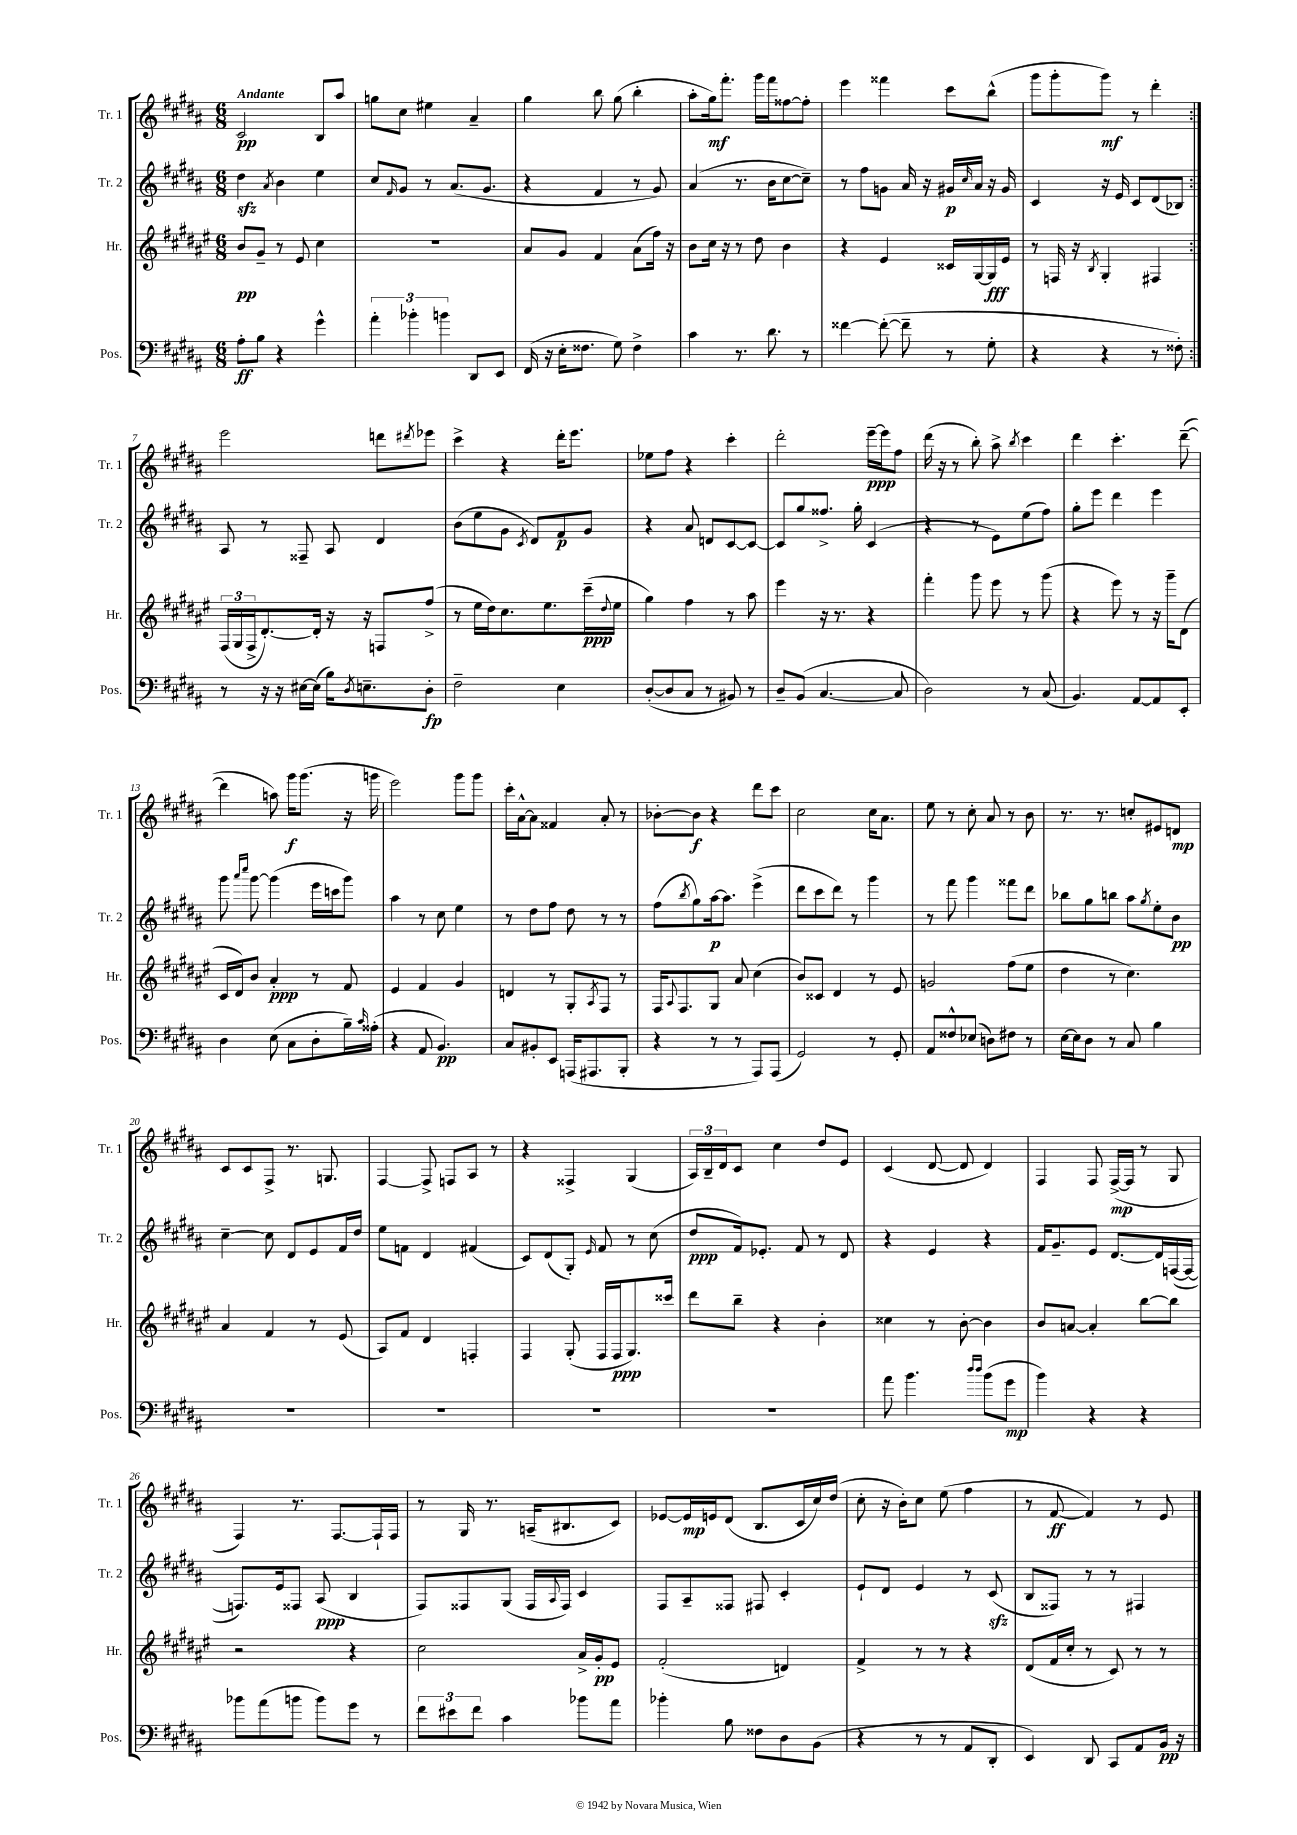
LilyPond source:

<<
\new StaffGroup <<
\new Staff = "s0" \with { instrumentName = "Tr. 1" shortInstrumentName = "Tr. 1" } {
    \clef treble \key b \major \numericTimeSignature \time 6/8 \tempo "Andante"
    \repeat volta 2 { cis'2\pp b8 ais''8 |
    g''8 cis''8 eis''4 ais'4-- |
    gis''4 b''8 gis''8( b''4-. |
    ais''8-. gis''16\mf) fis'''8.-. gis'''16 fis'''16 fisis''8~ fisis''8-. |
    e'''4 fisis'''4 cis'''8 b''8-^( |
    gis'''8 gis'''8-. gis'''8\mf) r8 dis'''4-. | }
    e'''2 d'''8 \acciaccatura { dis'''8 } ees'''8 |
    cis'''4-> r4 dis'''16-. e'''8. |
    ees''8 fis''8 r4 cis'''4-. |
    dis'''2-. e'''16~--\ppp e'''16 fis''8 |
    dis'''16( r16 r8 b''8-.) ais''8-> \acciaccatura { b''8 } cis'''4 |
    dis'''4 cis'''4.-. dis'''8~--( |
    dis'''4 a''8) gis'''16\f gis'''8.( r16 g'''16 |
    e'''2) gis'''8 gis'''8 |
    cis'''16-. ais'16~-^ ais'8 fisis'4 ais'8-. r8 |
    bes'8~-. bes'8\f r4 dis'''8 cis'''8 |
    cis''2 cis''16 ais'8. |
    e''8 r8 cis''8-. ais'8 r8 b'8 |
    r8. r8. c''8-. eis'8 d'8\mp |
    cis'8 cis'8 fis8-> r8. g8. |
    fis4~ fis8-> f8 ais8 r8 |
    r4 fisis4-> gis4( |
    \tuplet 3/2 { ais16) b16-- dis'16 } cis'8 cis''4 dis''8 e'8 |
    cis'4( dis'8~ dis'8 dis'4) |
    fis4 fis8 fis16~->\mp( fis16 r8 gis8 |
    fis4) r8. fis8.~ fis16-! fis16 |
    r8 gis16 r8. a16--( bis8. cis'8) |
    ees'8~ ees'16\mp e'16 dis'8( b8. cis'16 cis''16) dis''16( |
    cis''8-. r16 b'16-.) cis''8 e''8( fis''4 |
    r8 fis'8~\ff fis'4) r8 e'8 \bar "|." |
}
\new Staff = "s1" \with { instrumentName = "Tr. 2" shortInstrumentName = "Tr. 2" } {
    \clef treble \key b \major \numericTimeSignature \time 6/8
    \repeat volta 2 { dis''4\sfz \acciaccatura { ais'8 } b'4 e''4 |
    cis''8 \grace { fis'16 } gis'8 r8 ais'8.( gis'8. |
    r4 fis'4 r8 gis'8) |
    ais'4( r8. b'16 cis''8~ cis''8--) |
    r8 fis''8 g'8 ais'16 r16 gis'16\p \grace { cis''16 } ais'16 r16 gis'16 |
    cis'4 r16 e'16 cis'8 dis'8( bes8) | }
    ais8 r8 fisis8-- ais8 dis'4 |
    b'8( e''8 gis'8 \acciaccatura { cis'8 } dis'8) fis'8\p gis'8 |
    r4 ais'8 d'8 cis'8~ cis'8~ |
    cis'8 gis''8 fisis''8.-> gis''16-. cis'4( |
    r4 r8 e'8) e''8( fis''8) |
    gis''8-. e'''8 dis'''4 e'''4 |
    gis'''8 \grace { ais'''16 cis''''16 } gis'''8~ gis'''4( e'''16 c'''16 gis'''8) |
    ais''4 r8 cis''8 e''4 |
    r8 dis''8 fis''8 dis''8 r8 r8 |
    fis''8( \acciaccatura { b''8 } gis''8) ais''16~\p ais''8. e'''4->( |
    dis'''8 cis'''8 dis'''8) r8 gis'''4 |
    r8 fis'''8 gis'''4 fisis'''8 dis'''8 |
    bes''8 gis''8 b''8 ais''8 \acciaccatura { gis''8 } e''8-. b'8\pp |
    cis''4~-- cis''8 dis'8 e'8 fis'16 dis''16 |
    e''8 f'8 dis'4 fis'4( |
    cis'8) dis'8( gis8-.) \grace { e'16 } fis'8 r8 cis''8( |
    dis''8\ppp fis'16) ees'8.-. fis'8 r8 dis'8 |
    r4 e'4 r4 |
    fis'16 gis'8.-- e'8 dis'8.~ dis'16 f16~( f16~ |
    f8.) e'16 fisis8 ais8\ppp( b4 |
    fis8) fisis8 gis8( fisis16 \appoggiatura { ais8 } fisis16) cis'4 |
    fis8 ais8-- fisis8 fis8 cis'4-. |
    e'8-! dis'8 e'4 r8 cis'8\sfz( |
    b8 fisis8) r8 r8 fis4 \bar "|." |
}
\new Staff = "s2" \with { instrumentName = "Hr." shortInstrumentName = "Hr." } {
    \clef treble \key fis \major \numericTimeSignature \time 6/8
    \repeat volta 2 { b'8\pp gis'8-- r8 eis'8 cis''4 |
    R2. |
    ais'8 gis'8 fis'4 ais'8( fis''16) r16 |
    b'8 cis''16 r16 r8 dis''8 b'4 |
    r4 eis'4 cisis'16 gis16~ gis16\fff eis'16 |
    r8 f16 r16 \acciaccatura { b8 } gis4-. fis4 | }
    \tuplet 3/2 { fis16( gis16 fis16-> } dis'8.~-.) dis'16-. r16 r16 f8 fis''8->( |
    r8 eis''16 dis''16) cis''8. eis''8. cis'''16--\ppp( \appoggiatura { dis''8 } eis''16 |
    gis''4) fis''4 r8 ais''8 |
    eis'''4 r16 r8. r4 |
    fis'''4-. gis'''8 eis'''8 r8 gis'''8( |
    r4 eis'''8) r8 r16 gis'''16-- dis'8( |
    cis'16 dis'16) b'8 ais'4-.\ppp r8 fis'8 |
    eis'4 fis'4 gis'4 |
    d'4 r8 gis8-. \acciaccatura { ais8 } fis8 r8 |
    fis16 \appoggiatura { ais8 } fis8. gis8 ais'8 cis''4( |
    b'8) cisis'8 dis'4 r8 eis'8 |
    g'2 fis''8( eis''8 |
    dis''4 r8 cis''4.) |
    ais'4 fis'4 r8 eis'8( |
    ais8) fis'8 dis'4 f4-. |
    fis4 gis8-.( fis16 fis16\ppp gis8.) cisis'''16 |
    dis'''8 b''8-- r4 b'4-. |
    cisis''4 r8 b'8~-. b'4 |
    b'8 a'8~ a'4-. b''8~ b''8 |
    r2 r4 |
    cis''2 ais'16-> gis'16-.\pp eis'8 |
    fis'2-.( d'4) |
    fis'4-> r8 r8 r4 |
    dis'8( fis'16 cis''16-. r8 cis'8) r8 r8 \bar "|." |
}
\new Staff = "s3" \with { instrumentName = "Pos." shortInstrumentName = "Pos." } {
    \clef bass \key b \major \numericTimeSignature \time 6/8
    \repeat volta 2 { ais8-.\ff b8 r4 gis'4-^ |
    \tuplet 3/2 { ais'4-. bes'4-. b'4 } dis,8 e,8 |
    fis,16( r16 e16-. fisis8. gis8) fisis4-> |
    cis'4 r8. dis'8. r8 |
    fisis'4~ fisis'8~-.( fisis'8-- r8 gis8-. |
    r4 r4 r8 fisis8-.) | }
    r8 r16 r16 eis16~ eis16( b16) \acciaccatura { dis8 } e8.-- dis8-.\fp |
    fis2-- e4 |
    dis8~-.( dis8 cis8 r8 bis,8) r8 |
    dis8-- b,8( cis4.~ cis8 |
    dis2) r8 cis8( |
    b,4.) ais,8~ ais,8 e,8-. |
    dis4 e8( cis8 dis8-. b16--) \grace { cis'16 } aisis16-.( |
    r4 ais,8 b,4.\pp) |
    cis8 bis,8-. e,8 a,,16( ais,,8. b,,8-. |
    r4 r8 r8 ais,,8) ais,,8( |
    gis,2) r8 gis,8-. |
    ais,8 fisis8-^ ees8( d8) fis8 r8 |
    e16~ e16 dis8 r8 cis8 b4 |
    R2. |
    R2. |
    R2. |
    R2. |
    ais'8 b'4. \grace { dis''16 dis''16 } b'8( gis'8\mp |
    b'4) r4 r4 |
    bes'8 ais'8( b'8 b'8) gis'8 r8 |
    \tuplet 3/2 { fis'8 eis'8 fis'8 } cis'4 bes'8 ais'8 |
    bes'4-. b8 fisis8 dis8 b,8( |
    r4 r8 r8 ais,8 dis,8-. |
    e,4) dis,8 cis,8 ais,8 b,16\pp r16 \bar "|." |
}
>>
>>
